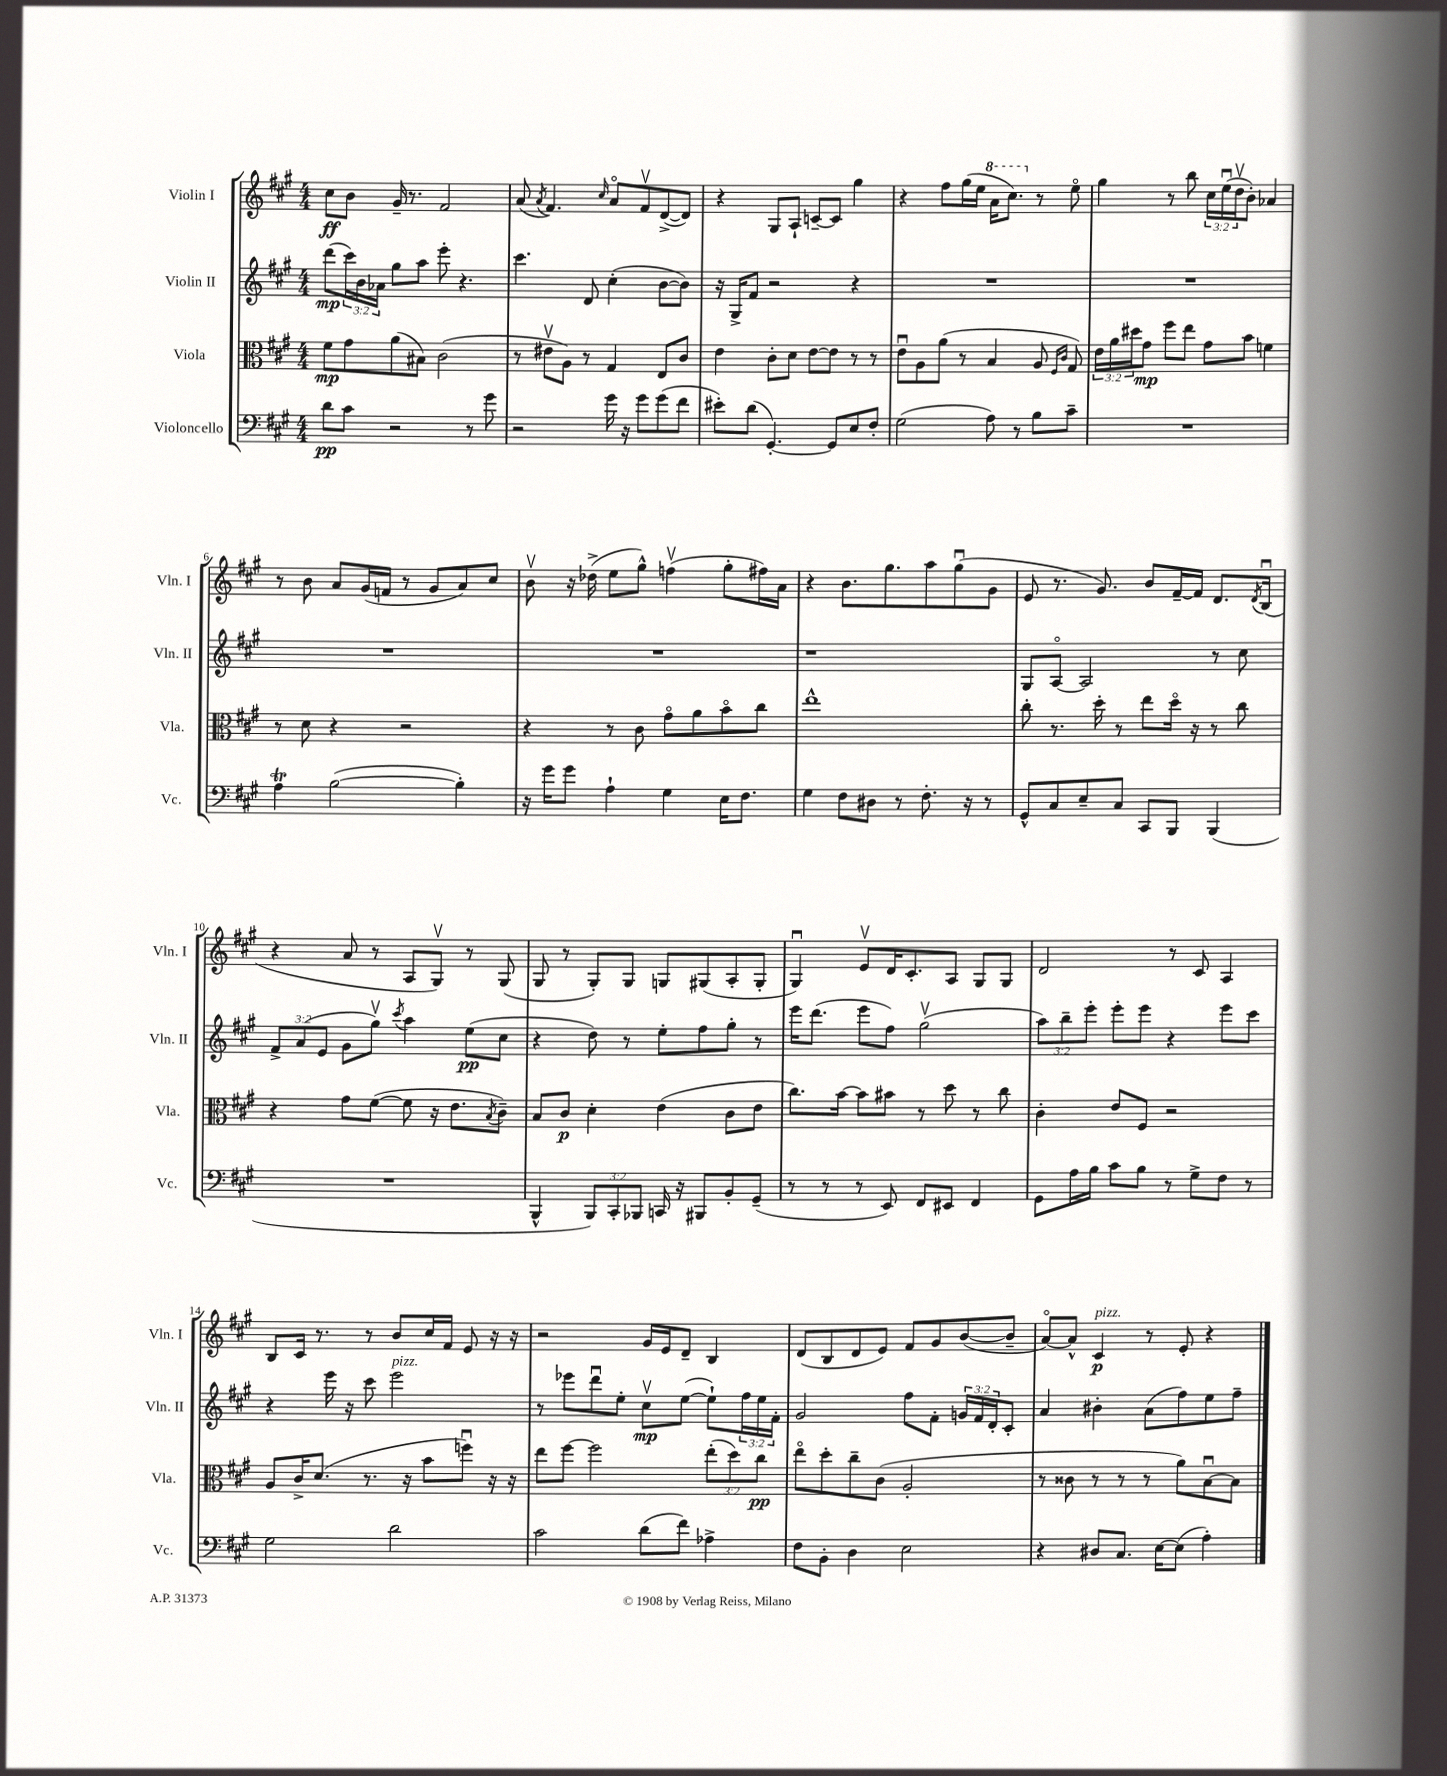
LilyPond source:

<<
\new StaffGroup <<
\new Staff = "s0" \with { instrumentName = "Violin I" shortInstrumentName = "Vln. I" } {
    \clef treble \key a \major \numericTimeSignature \time 4/4 \override Staff.TupletNumber.text = #tuplet-number::calc-fraction-text
    cis''8\ff b'8 gis'16-- r8. fis'2 |
    a'8( \acciaccatura { a'8 } fis'4.) \grace { cis''16 } a'8\flageolet fis'8\upbow d'8~->( d'8) |
    r4 gis8 a8-! c'8~-- c'8 gis''4 |
    r4 fis''8 gis''16( e''16 \ottava #1 a''16 cis'''8.) \ottava #0 r8 e''8\flageolet |
    gis''4 r8 b''8 \tuplet 3/2 { cis''16 e''16\downbow( d''16\upbow } b'8-.) aes'4 |
    r8 b'8 a'8 gis'16( f'16 r8 gis'8 a'8) cis''8 |
    b'8\upbow r16 des''16->( e''8 gis''8-^) f''4\upbow( gis''8-. fis''16) a'16 |
    r4 b'8. gis''8. a''8 gis''8\downbow( gis'8 |
    e'8 r8. gis'8.) b'8 fis'16~-- fis'16 d'8. \acciaccatura { d'8 } b16\downbow( |
    r4 a'8 r8 a8 gis8\upbow) r8 gis8( |
    gis8 r8 gis8-.) gis8 g8 gis8( a8-. gis8-. |
    gis4\downbow) e'8\upbow d'16 cis'8.-. a8 gis8 gis8 |
    d'2 r8 cis'8 a4 |
    b8 cis'16 r8. r8 b'8 cis''16 fis'16 e'8 r16 r16 |
    r2 gis'16 e'16 d'8-- b4 |
    d'8( b8 d'8 e'8) fis'8 gis'8 b'8~( b'8-- |
    a'8~\flageolet) a'8-^ cis'4\p^\markup { \italic "pizz." } r8 e'8-. r4 \bar "|." |
}
\new Staff = "s1" \with { instrumentName = "Violin II" shortInstrumentName = "Vln. II" } {
    \clef treble \key a \major \numericTimeSignature \time 4/4 \override Staff.TupletNumber.text = #tuplet-number::calc-fraction-text
    d'''8\mp( \tuplet 3/2 { cis'''16) b'16 aes'16 } gis''8 a''8 e'''8-. r4. |
    cis'''4. d'8 cis''4-.( b'8~ b'8) |
    r16 gis16-> fis'8 r2 r4 |
    R1 |
    R1 |
    R1 |
    R1 |
    r1 |
    gis8 a8~\flageolet a2 r8 cis''8 |
    \tuplet 3/2 { fis'8-> a'8( e'8 } gis'8 gis''8\upbow) \acciaccatura { cis'''8 } a''4 e''8\pp( cis''8 |
    r4 d''8) r8 e''8-. fis''8 gis''8-. r8 |
    e'''16 d'''8.( e'''8 fis''8) gis''2\upbow( |
    \tuplet 3/2 { a''8) b''8-- e'''8-. } e'''8-. e'''8 r4 e'''8 cis'''8 |
    r4 e'''16 r16 cis'''8 e'''2^\markup { \italic "pizz." } |
    r8 ees'''8 d'''8\downbow e''8-. cis''8\upbow\mp e''8~( e''8-!) \tuplet 3/2 { fis''16 e''16 fis'16-. } |
    gis'2 fis''8 fis'8-. \tuplet 3/2 { g'16 fis'16 d'16-. } cis'8-. |
    a'4 bis'4-. a'8( fis''8) e''8 fis''8-- \bar "|." |
}
\new Staff = "s2" \with { instrumentName = "Viola" shortInstrumentName = "Vla." } {
    \clef alto \key a \major \numericTimeSignature \time 4/4 \override Staff.TupletNumber.text = #tuplet-number::calc-fraction-text
    fis'8\mp gis'8 a'8( bis8) cis'2( |
    r8 eis'8\upbow a8) r8 gis4 e8 cis'8 |
    e'4 cis'8-. d'8 e'8~ e'8 r8 r8 |
    e'8\downbow a8 a'8( r8 b4 a8 \grace { fis16 cis'16 } gis8) |
    \tuplet 3/2 { e'16 a'16 dis''16 } gis'8\mp fis''8 e''8 gis'8 b'8 f'4 |
    r8 d'8 r4 r2 |
    r4 r8 cis'8 gis'8\flageolet a'8 b'8\flageolet cis''8 |
    e''1-^ |
    cis''8-. r8. d''16-. r8 e''8 d''16\flageolet r16 r8 cis''8 |
    r4 gis'8 fis'8~( fis'8 r16 e'8. \acciaccatura { b8 } cis'8--) |
    b8 cis'8\p d'4-. e'4( cis'8 e'8 |
    cis''8.) b'16~ b'8 bis'8 r8 d''8 r8 cis''8 |
    cis'4-. e'8 fis8 r2 |
    a8 cis'16-> d'8.( r8. r16 b'8 f''8\downbow) r16 r16 |
    e''8 fis''8~ fis''2 \tuplet 3/2 { e''8-.( d''8) cis''8\pp } |
    e''8\flageolet d''8-. cis''8-- cis'8( a2-. |
    r8 cisis'8 r8 r8 r8 a'8) b8~\downbow b8 \bar "|." |
}
\new Staff = "s3" \with { instrumentName = "Violoncello" shortInstrumentName = "Vc." } {
    \clef bass \key a \major \numericTimeSignature \time 4/4 \override Staff.TupletNumber.text = #tuplet-number::calc-fraction-text
    d'8\pp cis'8 r2 r8 gis'8 |
    r2 gis'16 r16 gis'8 gis'8( fis'8 |
    eis'8-.) d'8( gis,4.~-.) gis,8 e8 fis8-. |
    gis2( a8) r8 b8 cis'8-- |
    R1 |
    a4\trill b2~( b4-.) |
    r16 gis'16 gis'8 a4-! gis4 e16 fis8. |
    gis4 fis8 dis8 r8 fis8.-. r16 r8 |
    gis,8-^ cis8 e8-- cis8 cis,8 b,,8 b,,4( |
    R1 |
    b,,4-^ \tuplet 3/2 { b,,8) cis,8-. bes,,8 } c,16 r16 bis,,8 b,8-. gis,8--( |
    r8 r8 r8 e,8) fis,8 eis,8 fis,4 |
    gis,8 a16 b16 cis'8 b8 r8 gis8-> fis8 r8 |
    gis2 d'2 |
    cis'2 d'8( fis'8) aes4-> |
    fis8 b,8-. d4 e2 |
    r4 dis8 cis8. e16~ e8( a4-.) \bar "|." |
}
>>
>>
